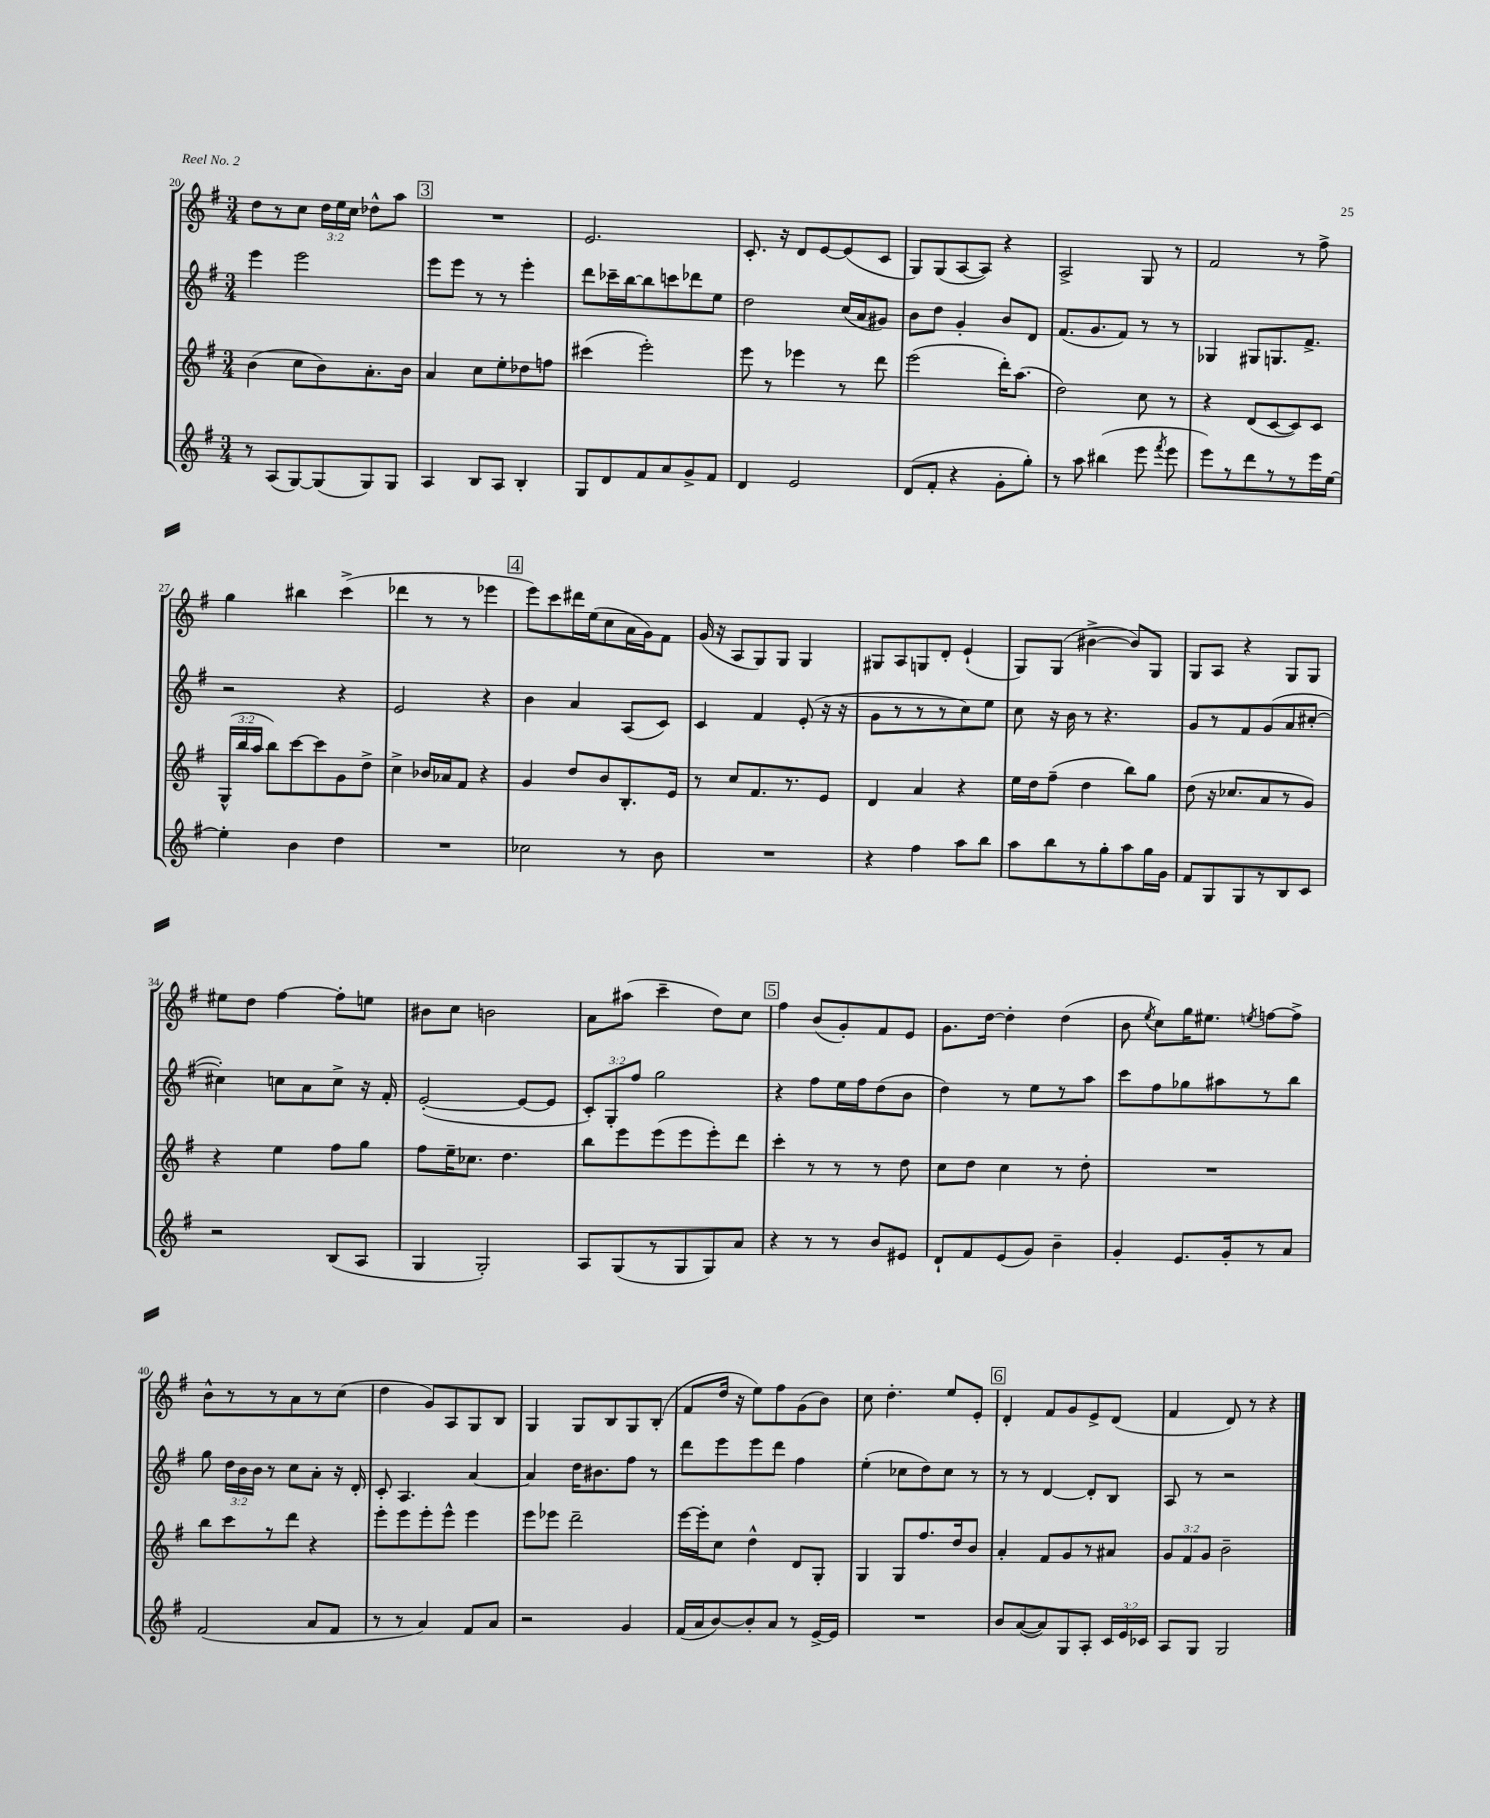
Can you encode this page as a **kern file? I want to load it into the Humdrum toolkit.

**kern	**kern	**kern	**kern
*staff4	*staff3	*staff2	*staff1
*clefG2	*clefG2	*clefG2	*clefG2
*k[f#]	*k[f#]	*k[f#]	*k[f#]
*M3/4	*M3/4	*M3/4	*M3/4
8r	(4b\	4eee\	8dd\L
(8A/L	.	.	8r
[8G/)	8cc\L	2eee\	8cc\J
(8G/]	8b\)	.	24dd\LL
.	.	.	24ee\
.	.	.	24cc\JJ
8G/)	8.a'\	.	8dd-^^\L
8G/J	.	.	8aa\J
.	16b\Jk	.	.
=	=	=	=
4A/	4a/	8eee\L	2.r
.	.	8eee\J	.
8B/L	8cc\L	8r	.
8A/J	8ee'\	8r	.
4B'/	8dd-\	4eee'\	.
.	8ff\J	.	.
=	=	=	=
8G/L	(4ccc#\	8ddd\L	2.e/
8d/	.	16ccc-~\L	.
.	.	[16bb\J	.
8f#/	2eee'\)	8bb\]	.
8a/	.	8ccc\	.
8g^/	.	8ddd-\	.
8f#/J	.	8ee\J	.
=	=	=	=
4d/	8eee\	2dd\	8.c'/
.	8r	.	.
.	.	.	16r
2e/	4eee-\	.	8d/L
.	.	.	[8e/
.	8r	(16cc/LL	(8e/]
.	.	16a/J	.
.	8ddd\	8g#/J)	8c/J
=	=	=	=
(8d/L	(2eee\	8b\L	8G/L)
8f#'/J	.	8dd\J	(8G/
4r	.	4g'/	[8A/
.	.	.	8A/]J)
8g'\L	16ddd'\LK)	8b/L	4r
.	(8.aa\J	.	.
8gg'\J)	.	8d/J	.
=	=	=	=
8r	2dd\)	(8.f#/L	2A^/
8aa\	.	.	.
.	.	8.g/	.
(4bb#\	.	.	.
.	.	8f#/J)	.
8eee\	8cc\	8r	8G/
8qfff#/	.	.	.
8eee\	8r	8r	8r
=	=	=	=
8eee\L)	4r	4G-/	2f#/
8r	.	.	.
8ddd\	(8d/L	8G#/L	.
8r	[8c/	8.G/	.
8r	8c/])	.	8r
.	.	8.f#^/J	.
16eee\L	8c/J	.	8ff#^\
[16ee\JJ	.	.	.
=	=	=	=
4ee'\]	(24G^^/LL	2r	4gg\
.	24bb/	.	.
.	24aa/JJ	.	.
.	8bb\L)	.	.
4b\	[8ccc\	.	4bb#\
.	8ccc\]	.	.
4dd\	8g\	4r	(4ccc^\
.	8dd^\J	.	.
=	=	=	=
2.r	4cc^\	2e/	4ddd-\
.	16b-/LL	.	8r
.	16a-/J	.	.
.	8f#/J	.	8r
.	4r	4r	4eee-\
=	=	=	=
2cc-\	4g/	4b\	8eee\L)
.	.	.	8ccc\
.	8dd/L	4a/	16ddd#\L
.	.	.	(16ee\J
.	8b/	.	8cc\
8r	8.B'/	(8A/L	16a\L
.	.	.	16g\J)
8b\	.	8c/J)	8f#\J
.	16e/Jk	.	.
=	=	=	=
2.r	8r	4c/	(16g/
.	.	.	16r
.	8cc/L	.	8A/L
.	8.f#/	4f#/	8G/)
.	.	.	8G/J
.	8.r	.	.
.	.	(8e'/	4G/
.	8e/J	16r	.
.	.	16r	.
=	=	=	=
4r	4d/	8g\L	8G#/L
.	.	8r	8A/
4ff#\	4a/	8r	8G/
.	.	8r	8d'/J
8aa\L	4r	8cc\)	(4e`/
8bb\J	.	8ee\J	.
=	=	=	=
8aa\L	16ee\LL	8cc\	8G/L)
.	16dd\J	.	.
8bb\	(8ff#~\J	16r	(8G/J
.	.	16b\	.
8r	4dd\	8r	[4b#^\
8gg'\	.	4.r	.
8aa\	8bb\L)	.	8b#/]L)
16gg\L	8gg\J	.	8G/J
16g\JJ	.	.	.
=	=	=	=
8f#/L	(8dd\	8g/L	8G/L
8G/	16r	8r	8A/J
.	8.cc-/L	.	.
8G/	.	8f#/	4r
8r	8a/	(8g/	.
8B/	8r	8a/	8G/L
8c/J	8g/J)	[8cc#'/J	8G/J
=	=	=	=
2r	4r	4cc#'\])	8ee#\L
.	.	.	8dd\J
.	4ee\	8cc\L	[4ff#\
.	.	8a\	.
(8B/L	8ff#\L	8cc^\J	8ff#'\]L
8A/J	8gg\J	16r	8ee\J
.	.	16f#'/	.
=	=	=	=
4G/	8ff#\L	([2e'/	8b#\L
.	16ee~\K	.	8cc\J
.	8.cc-\J	.	.
2G'/)	.	.	2b\
.	4.dd\	.	.
.	.	8e/_L	.
.	.	8e/]J	.
=	=	=	=
8A/L	8bb\L	12c'/L)	8a\L
.	.	12G'/	.
(8G/	8eee\	.	(8aa#\J
.	.	12ff#/J	.
8r	(8eee\	2gg\	4ccc~\
8G/	8eee\	.	.
8G/)	8eee'\)	.	8dd\L)
8a/J	8ddd\J	.	8cc\J
=	=	=	=
4r	4ccc'\	4r	4ff#\
8r	8r	8ff#\L	(8b/L
8r	8r	16ee\L	8g'/)
.	.	16ff#\J	.
8b/L	8r	(8dd\	8f#/
8e#/J	8dd\	8b\J	8e/J
=	=	=	=
8d`/L	8cc\L	4dd\)	8.g\L
8f#/	8dd\J	.	.
.	.	.	[16dd\Jk
(8e/	4cc\	8r	4dd'\]
8g/J)	.	8ee\L	.
4b~\	8r	8r	(4dd\
.	8dd'\	8aa\J	.
=	=	=	=
4g'/	2.r	8ccc\L	8b\
.	.	.	8qee/
.	.	8ff#\	8cc\L)
8.e/L	.	8gg-\	16gg\K
.	.	.	8.ee#\J
.	.	8aa#\	.
16g'/k	.	.	.
.	.	.	8qee/
8r	.	8r	[8ff\L
8a/J	.	8bb\J	8ff^\]J
=	=	=	=
(2f#/	8bb\L	8gg\	8b^^\L
.	8ccc\	24dd\LL	8r
.	.	24b\	.
.	.	24b\JJ	.
.	8r	8r	8r
.	8ddd\J	8cc\L	8a\
8a/L	4r	8a'\J	8r
8f#/J	.	16r	(8cc\J
.	.	16d'/	.
=	=	=	=
8r	8eee'\L	8c'/	4dd\
8r	8eee\	4.A/	.
4a/)	8eee'\	.	8g/L)
.	8eee^^\J	.	8A/
8f#/L	4eee\	[4a/	8G/
8a/J	.	.	8B/J
=	=	=	=
2r	8eee\L	4a/]	4G/
.	8eee-\J	.	.
.	2ddd~\	16dd\LK	8G/L
.	.	8.b#\	.
.	.	.	8B/
4g/	.	8ff#\J	8G/
.	.	8r	(8B'/J
=	=	=	=
(16f#/LL	[16eee\LL	8ddd\L	8f#/L
16a/J	16eee'\]J	.	.
[8b/)	8cc\J	8eee\	16dd/Jk
.	.	.	16r
8b'/]	4dd^^\	8eee\	8ee\L)
8a/J	.	8ddd\J	8ff#\
8r	8d/L	4ff#\	(8g\
[16e^/LL	8G'/J	.	8b\J)
16e/]JJ	.	.	.
=	=	=	=
2.r	4G/	(4ee'\	8cc\
.	.	.	4.dd'\
.	8G/L	8cc-\L	.
.	8.ff#/	8dd\)	.
.	.	8cc-\J	8ee/L
.	16dd/k	.	.
.	8b/J	8r	8e'/J
=	=	=	=
8b/L	4a'/	8r	4d'/
([8a/	.	8r	.
8a/])	8f#/L	[4d/	8f#/L
8G/	8g/	.	8g/
8A'/J	8r	8d'/]L	8e^/
24c/LL	8a#/J	8B/J	(8d/J
24e/	.	.	.
24c-/JJ	.	.	.
=	=	=	=
8A/L	12g/L	8A/	4f#/
.	12f#/	.	.
8G/J	.	8r	.
.	12g/J	.	.
2G/	2b~\	2r	8d/)
.	.	.	8r
.	.	.	4r
==	==	==	==
*-	*-	*-	*-
